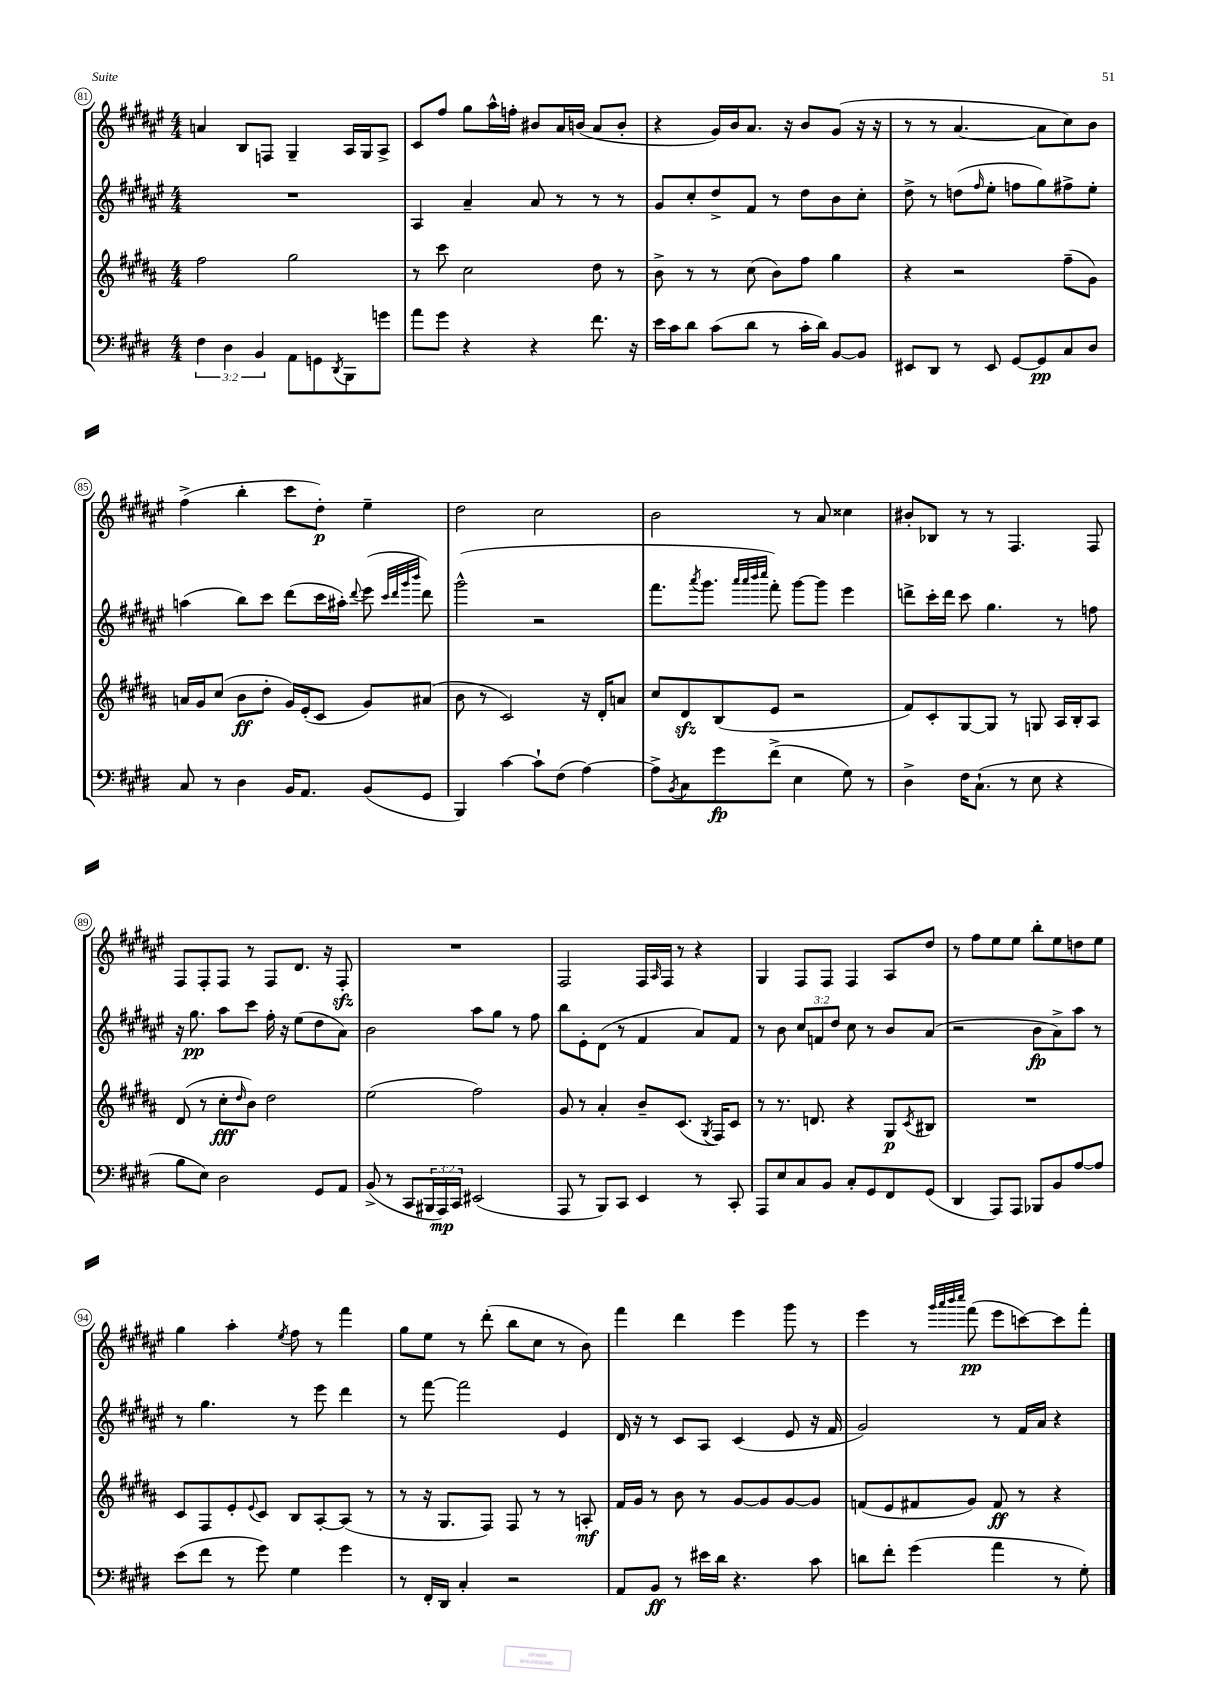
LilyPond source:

<<
\new StaffGroup <<
\new Staff = "s0" {
    \clef treble \key fis \major \numericTimeSignature \time 4/4
    a'4 b8 f8 gis4-- ais16 gis16 ais8-> |
    cis'8 fis''8 gis''8 ais''16-^ f''16-. bis'8 ais'16 b'16( ais'8 b'8-. |
    r4 gis'16) b'16 ais'8. r16 b'8 gis'8( r16 r16 |
    r8 r8 ais'4.~ ais'8 cis''8) b'8 |
    fis''4->( b''4-. cis'''8 dis''8-.\p) eis''4-- |
    dis''2 cis''2 |
    b'2 r8 ais'8 cisis''4 |
    bis'8-. bes8 r8 r8 fis4. fis8 |
    fis8 fis8-. fis8 r8 fis8 dis'8. r16 fis8-.\sfz |
    R1 |
    fis2 fis16 \grace { ais16 } fis16 r8 r4 |
    gis4 fis8 fis8 fis4 ais8 dis''8 |
    r8 fis''8 eis''8 eis''8 b''8-. eis''8 d''8 eis''8 |
    gis''4 ais''4-. \acciaccatura { eis''8 } fis''8 r8 fis'''4 |
    gis''8 eis''8 r8 dis'''8-.( b''8 cis''8 r8 b'8) |
    fis'''4 dis'''4 eis'''4 gis'''8 r8 |
    eis'''4 r8 \grace { gis'''32 ais'''32 b'''32 cis''''32 } fis'''8\pp( eis'''8 c'''8~) c'''8 fis'''8-. \bar "|." |
}
\new Staff = "s1" {
    \clef treble \key fis \major \numericTimeSignature \time 4/4 \override Staff.TupletNumber.text = #tuplet-number::calc-fraction-text
    R1 |
    ais4 ais'4-- ais'8 r8 r8 r8 |
    gis'8 cis''8-. dis''8-> fis'8 r8 dis''8 b'8 cis''8-. |
    dis''8-> r8 d''8( \grace { fis''16 } eis''8-. f''8 gis''8) fis''8-> eis''8-. |
    a''4( b''8) cis'''8 dis'''8( cis'''16 ais''16-.) \appoggiatura { dis'''8 } eis'''8( \grace { cis'''32 dis'''32 gis'''32 b'''32 } dis'''8) |
    gis'''2-^( r2 |
    fis'''8. \acciaccatura { ais'''8 } gis'''8. \grace { ais'''32 ais'''32 b'''32 cis''''32 } fis'''8-.) gis'''8~ gis'''8 eis'''4 |
    d'''8-> cis'''16-. d'''16 cis'''8 gis''4. r8 f''8 |
    r16 gis''8.\pp ais''8 cis'''8 fis''16-. r16 eis''8( dis''8 ais'8) |
    b'2 ais''8 gis''8 r8 fis''8 |
    b''8 eis'8-. dis'8( r8 fis'4 ais'8) fis'8 |
    r8 b'8 \tuplet 3/2 { cis''8 f'8 dis''8 } cis''8 r8 b'8 ais'8( |
    r2 b'8\fp ais'8->) ais''8 r8 |
    r8 gis''4. r8 eis'''8 dis'''4 |
    r8 fis'''8~ fis'''2 eis'4 |
    dis'16 r16 r8 cis'8 ais8 cis'4( eis'8 r16 fis'16 |
    gis'2) r8 fis'16 ais'16 r4 \bar "|." |
}
\new Staff = "s2" {
    \clef treble \key b \major \numericTimeSignature \time 4/4
    fis''2 gis''2 |
    r8 cis'''8 cis''2 dis''8 r8 |
    b'8-> r8 r8 cis''8( b'8) fis''8 gis''4 |
    r4 r2 fis''8--( gis'8) |
    a'16 gis'16 cis''8( b'8\ff dis''8-. gis'16) e'16-.( cis'8 gis'8) ais'8( |
    b'8 r8 cis'2) r16 dis'16-. a'8 |
    cis''8 dis'8\sfz b8( e'8 r2 |
    fis'8) cis'8-. gis8~ gis8 r8 g8 ais16 b16-. ais8 |
    dis'8( r8 cis''8-.\fff \grace { dis''16 } b'8) dis''2 |
    e''2( fis''2) |
    gis'8 r8 ais'4-. b'8-- cis'8.( \acciaccatura { gis8 } fis16) cis'8 |
    r8 r8. d'8. r4 gis8\p \acciaccatura { cis'8 } bis8 |
    R1 |
    cis'8 fis8 e'8-. \appoggiatura { e'8 } cis'8 b8 ais8~-. ais8( r8 |
    r8 r16 gis8. fis8) fis8 r8 r8 a8-.\mf |
    fis'16 gis'16 r8 b'8 r8 gis'8~ gis'8 gis'8~ gis'8 |
    f'8( e'8 fis'8 gis'8) fis'8\ff r8 r4 \bar "|." |
}
\new Staff = "s3" {
    \clef bass \key e \major \numericTimeSignature \time 4/4 \override Staff.TupletNumber.text = #tuplet-number::calc-fraction-text
    \tuplet 3/2 { fis4 dis4 b,4 } a,8 g,8 \acciaccatura { dis,8 } b,,8 g'8 |
    a'8 gis'8 r4 r4 fis'8. r16 |
    e'16 cis'16 dis'8 cis'8( dis'8 r8 cis'16-. dis'16) b,8~ b,8 |
    eis,8 dis,8 r8 eis,8 gis,8~ gis,8\pp cis8 dis8 |
    cis8 r8 dis4 b,16 a,8. b,8( gis,8 |
    b,,4) cis'4~ cis'8-! fis8( a4~) |
    a8-> \acciaccatura { b,8 } cis8 gis'8\fp fis'8->( e4 gis8) r8 |
    dis4-> fis16 cis8.-!( r8 e8 r4 |
    b8 e8) dis2 gis,8 a,8 |
    b,8->( r8 cis,8 \tuplet 3/2 { bis,,16 a,,16\mp) cis,16 } eis,2( |
    a,,8 r8 b,,8) cis,8 e,4 r8 cis,8-. |
    a,,8 e8 cis8 b,8 cis8-. gis,8 fis,8 gis,8( |
    dis,4 a,,8) a,,8 bes,,8 b,8 a8~ a8 |
    e'8( fis'8 r8 gis'8) gis4 gis'4 |
    r8 fis,16-. dis,16 cis4-. r2 |
    a,8 b,8\ff r8 eis'16 dis'16 r4. cis'8 |
    d'8 fis'8-. gis'4( a'4 r8 gis8-.) \bar "|." |
}
>>
>>
\layout { \context { \Score currentBarNumber = #81 \override BarNumber.stencil = #(make-stencil-circler 0.1 0.3 ly:text-interface::print) } }
